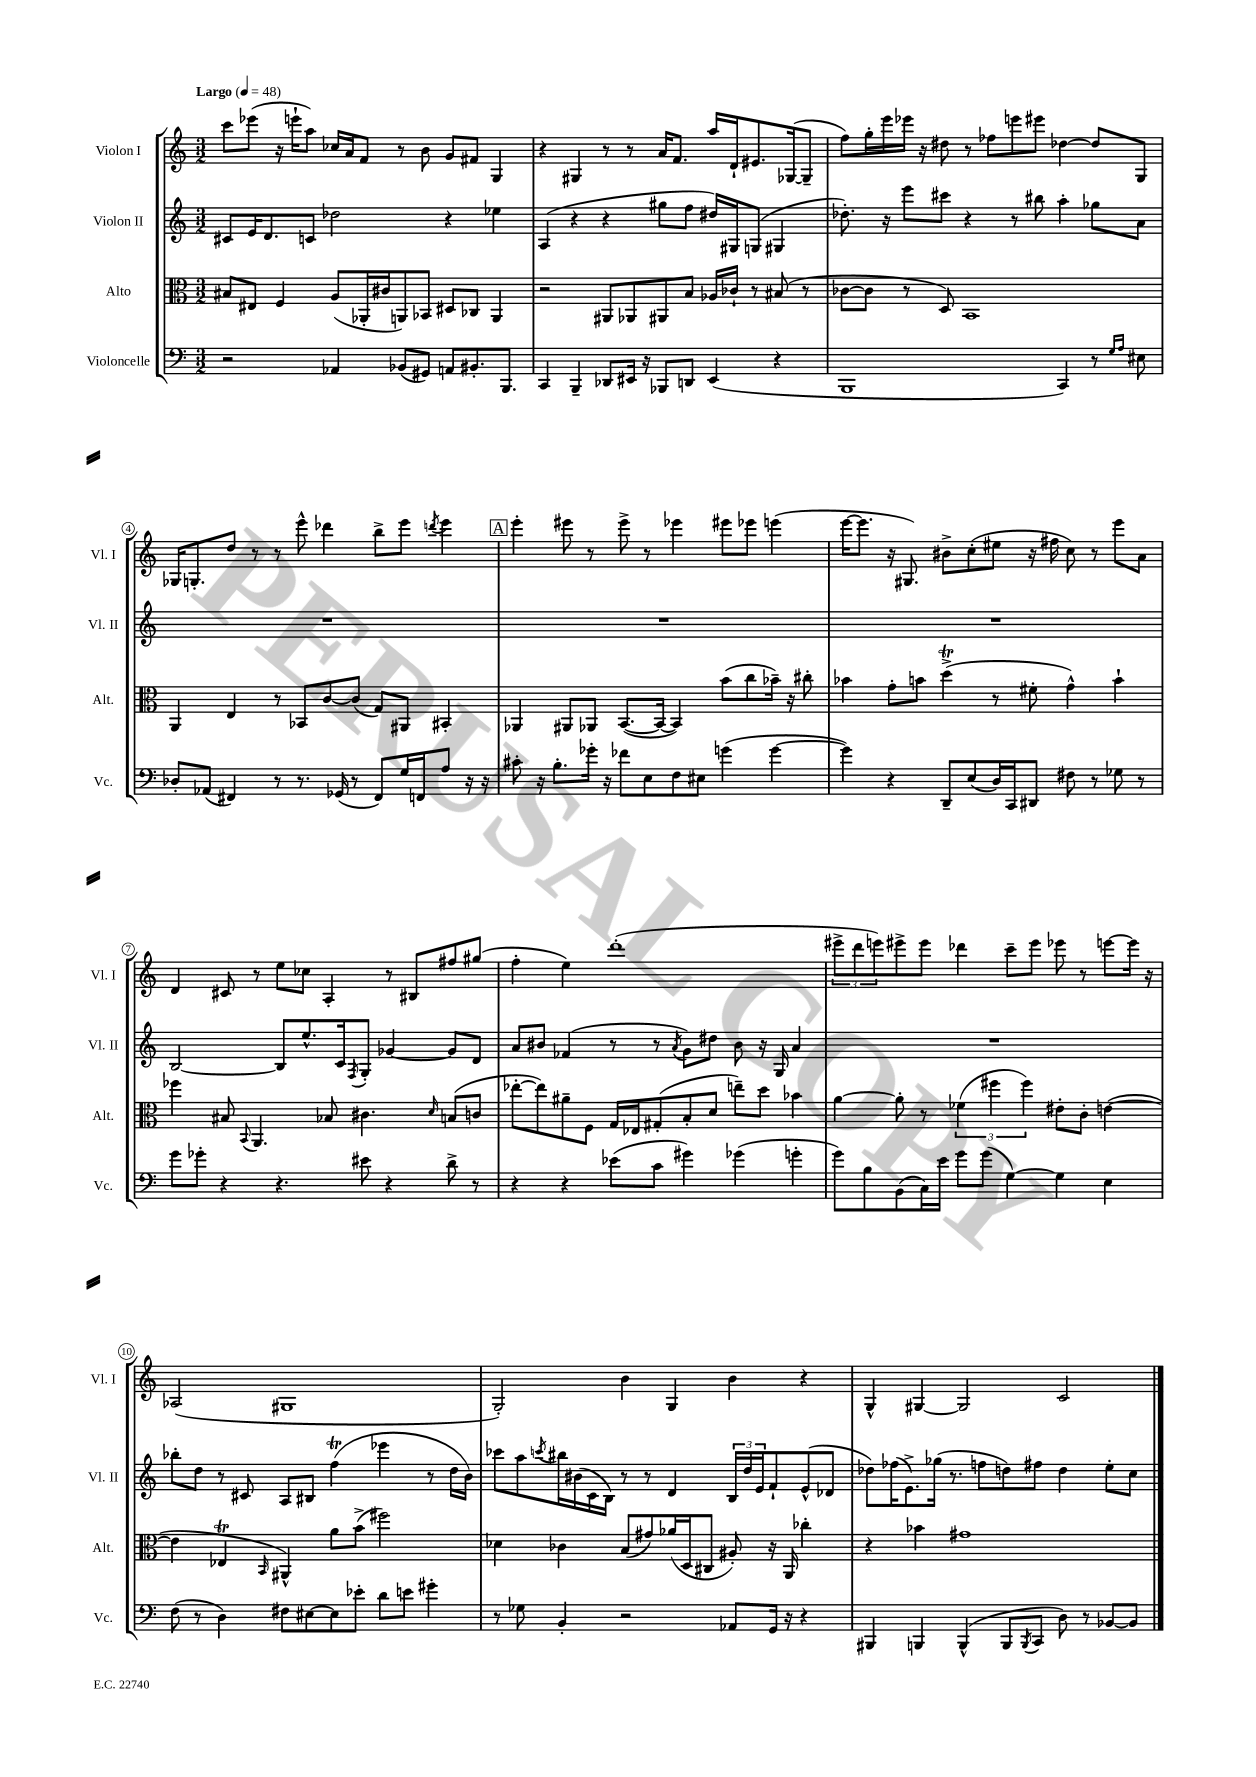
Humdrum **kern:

**kern	**kern	**kern	**kern
*staff4	*staff3	*staff2	*staff1
*clefF4	*clefC3	*clefG2	*clefG2
*k[]	*k[]	*k[]	*k[]
*M3/2	*M3/2	*M3/2	*M3/2
*MM48	*MM48	*MM48	*MM48
2r	8B#/L	8c#/L	8ccc\L
.	8E#/J	16e/K	(8eee-\J
.	.	8.d/	.
.	4F/	.	16r
.	.	.	16eee`\LK
.	.	8c/J	8aa\J)
4AA-/	(8A/L	2dd-\	16cc-/LL
.	.	.	16a/J
.	16AA-'/L	.	8f/J
.	16c#/J	.	.
(8BB-/L	8AA/)	.	8r
8GG#/J)	8BB-/J	.	8b\
8AA/L	8D#/L	4r	8g/L
8.BB#'/	8C-/J	.	8f#/J
.	4AA/	4ee-\	4G/
8.BBB/J	.	.	.
=	=	=	=
4CC/	2r	(4A/	4r
4BBB~/	.	4r	4G#/
8DD-/L	8AA#/L	4r	8r
16EE#/Jk	8AA-/	.	8r
16r	.	.	.
8BBB-/L	8AA#/	8gg#\L	16a/LK
.	.	.	8.f/J
8DD/J	8B/J	8ff\J	.
(4EE#/	16A-/LL	16dd#/LL)	16aa/LL
.	16c-`/JJ	16G#/J	16d`/J
.	8r	(8G/J	8.e#/
4r	(8B#/	4G#/	.
.	.	.	([16G-/k
.	8r	.	8G-~/]J
=	=	=	=
1BBB	[8c-\L	8.dd-'\)	8ff\L)
.	8c-\]J	.	16gg'\L
.	.	16r	16eee\
.	8r	8eee\L	16eee-\JJ
.	.	.	16r
.	8D/)	8ccc#\J	8dd#\
.	1BB	4r	8r
.	.	.	8ff-\L
.	.	8r	8eee\
.	.	8bb#\	8eee#\J
4CC/)	.	4aa'\	[4dd-\
8r	.	8gg-\L	8dd-/]L
16qqG/LL	.	.	.
16qqA/JJ	.	.	.
8E#\	.	8a\J	8G/J
=	=	=	=
8D-'/L	4AA/	1.r	16G-/LK
.	.	.	8.G'/
(8AA-/J	.	.	.
4FF#/)	4E/	.	8dd/J
.	.	.	8r
8r	8r	.	8r
8.r	8BB-/L	.	8eee^^\
.	[8c/	.	4ddd-\
(16GG-/	.	.	.
8r	(8c/]J	.	.
8FF#/L)	8G/L)	.	8bb^\L
16G/L	8AA#/J	.	8eee\J
16FF/J	.	.	.
.	.	.	8qddd/
8A/J	4BB#'/	.	4eee\
16r	.	.	.
16r	.	.	.
=	=	=	=
8c#'\	4AA-/	1.r	4eee'\
16r	.	.	.
8.B'\L	.	.	.
.	8AA#/L	.	8eee#\
16g-'\Jk	8AA-/J	.	8r
16r	.	.	.
8f-\L	([8.BB/L	.	8eee#^\
8E\	.	.	8r
.	16BB/_Jk	.	.
8F\	4BB/])	.	4eee-\
8E#\J	.	.	.
(4g\	(8b\L	.	8eee#\L
.	8cc\	.	8eee-\J
[4g\	16b-~\Jk)	.	(4eee\
.	16r	.	.
.	8cc#'\	.	.
=	=	=	=
4g\])	4b-\	1.r	[16eee\LK
.	.	.	8.eee\]J
4r	8g'\L	.	16r
.	.	.	8.G#/)
.	8b\J	.	.
8DD~/L	(4dd^\	.	8b#^\L
(8E/	.	.	(8cc'\
16D/L)	8r	.	8ee#\J
16CC/J	.	.	.
8DD#/J	8f#'\	.	16r
.	.	.	16ff#\
8F#\	4g^^\)	.	8cc\)
8r	.	.	8r
8G-\	4b`\	.	8eee\L
8r	.	.	8a\J
=	=	=	=
8g\L	4ff-\	[2B/	4d/
8g-'\J	.	.	.
4r	8B#/	.	8c#/
.	8qqBB/	.	.
.	4.AA/	.	8r
4.r	.	8B/]L	8ee\L
.	.	8.ee^^/	8cc-\J
.	8B-/	.	4A'/
.	.	16c/k	.
.	.	8qF/	.
8e#\	4.c#\	8G'/J	.
4r	.	[4g-/	8r
.	.	.	8B#/L
.	16qqd/	.	.
8d^\	(8B/L	8g-/]L	8ff#/
8r	8c/J	8d/J	(8gg#/J
=	=	=	=
4r	[8ee-'\L	8a/L	4ff'\
.	8ee-\])	8b#/J	.
4r	8a#~\	(4f-/	4ee\)
.	8F\J	.	.
(8e-\L	16G/LL	8r	(1ddd'
.	16E-/J	.	.
8c\J	(8G#'/	8r	.
.	.	8qa/	.
4g#\)	8B'/	8g\L)	.
.	8d/J	8dd#\J	.
(4g-\	8ee~\L)	8b#\	.
.	8dd\J	16r	.
.	.	16G/	.
4g'\	4b-\	4a/	.
=	=	=	=
8g\L)	[4a\	1.r	12eee#^\L
.	.	.	12ddd\
8B\	.	.	.
.	.	.	12eee\)
(8BB\	8a'\]	.	8eee#^\
16C\L)	8r	.	8eee#\J
16e\JJ	.	.	.
8g\L	(6f-\	.	4ddd-\
(8g\J	.	.	.
.	6ff#\	.	.
[4G\)	.	.	8ccc~\L
.	6ff#\)	.	.
.	.	.	8eee#\J
4G\]	8e#'\L	.	8eee-\
.	8c'\J	.	8r
4E\	([4e\	.	[8eee\L
.	.	.	16eee\]Jk
.	.	.	16r
=	=	=	=
(8F\	4e\]	8bb-'\L	(2A-/
8r	.	8dd\J	.
4D\)	4E-/	8r	.
.	.	8c#/	.
.	16qqBB/	.	.
8F#\L	4AA#^^/)	8A/L	1G#
[8E#\	.	8B#/J	.
8E#\]	8a\L	(4ff\	.
8e-'\J	(8b^\J	.	.
8d\L	2ff#\)	4eee-\	.
8e\J	.	.	.
4g#'\	.	8r	.
.	.	16dd\LL	.
.	.	16b\JJ)	.
=	=	=	=
8r	4d-\	8ccc-\L	2G'/)
8G-\	.	8aa\	.
.	.	8qccc/	.
4BB'/	4c-\	16bb#\L	.
.	.	(16b#\	.
.	.	16c\	.
.	.	16B\JJ)	.
2r	(8B/L	8r	4b\
.	8g#/)	8r	.
.	(16a-/L	4d/	4G/
.	16D/J	.	.
.	8C#/J	.	.
8AA-/L	8A#'/)	24B/LL	4b\
.	.	24dd/	.
.	.	24e/J	.
16GG/Jk	16r	8f`/	.
16r	16AA/	.	.
4r	4cc-'\	(8e^^/	4r
.	.	8d-/J	.
=	=	=	=
4BBB#/	4r	8dd-\L)	4G^^/
.	.	(16ff-\K	.
.	.	8.e^\)	.
4BBB/	4b-\	.	[4G#/
.	.	(16gg-\Jk	.
.	.	8.r	.
(4BBB^^/	1g#	.	2G#/]
.	.	8ff\L	.
8BBB/L	.	8dd\)	.
8qBBB/	.	.	.
8CC/J	.	8ff#\J	.
8D\)	.	4dd\	2c/
8r	.	.	.
[8BB-/L	.	8ee'\L	.
8BB-/]J	.	8cc\J	.
==	==	==	==
*-	*-	*-	*-
